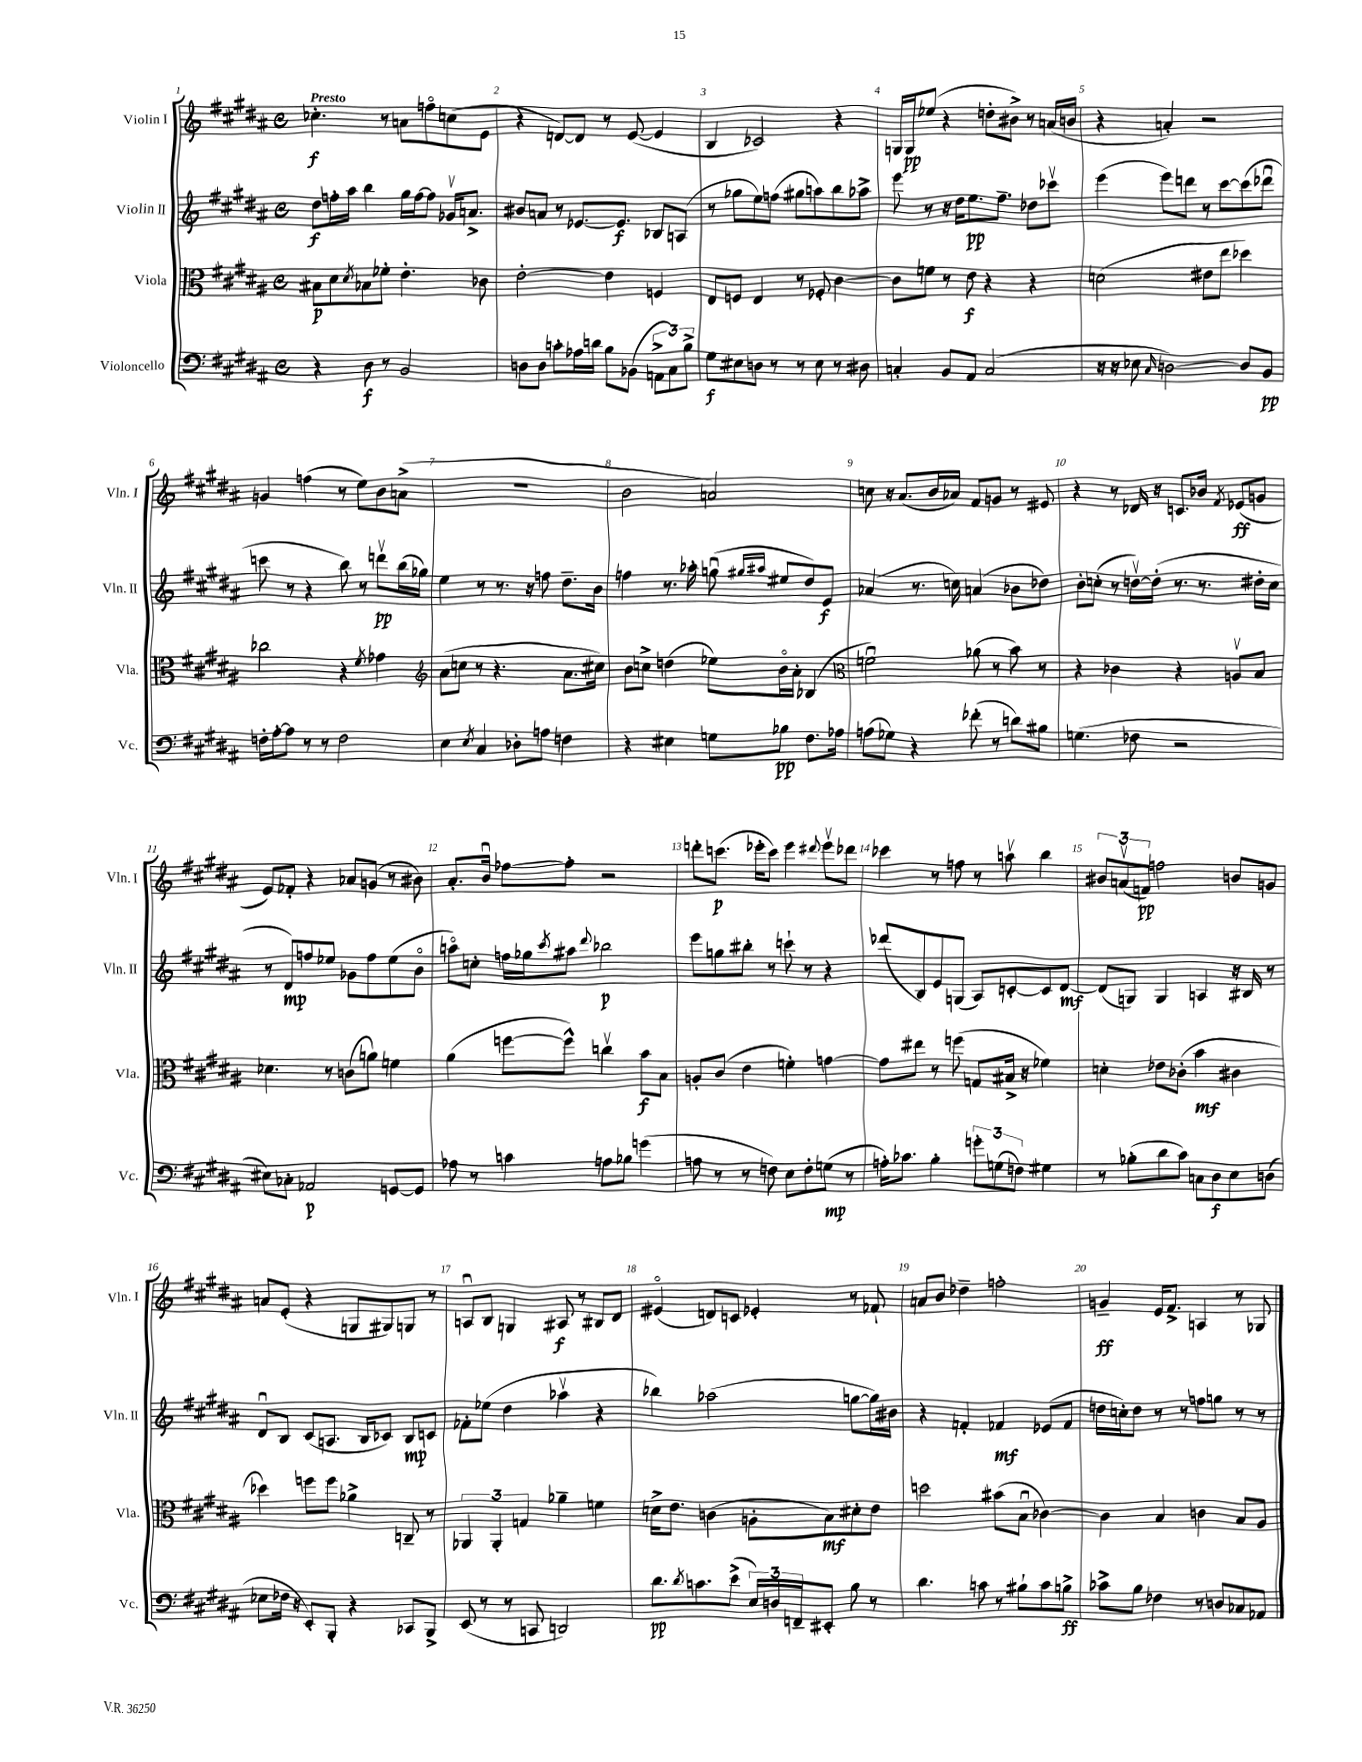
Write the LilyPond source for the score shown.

<<
\new StaffGroup <<
\new Staff = "s0" \with { instrumentName = "Violin I" shortInstrumentName = "Vln. I" } {
    \clef treble \key b \major \defaultTimeSignature \time 4/4 \tempo "Presto"
    ces''4.-.\f r8 a'8 f''8\flageolet c''8( e'8 |
    r4 d'8~) d'8 r8 e'8~( e'4 |
    b4 ces'2) r4 |
    g16 g16\pp ees''8( r4 d''8-. bis'8->) r8 a'16( b'16 |
    r4 a'4-.) r2 |
    g'4 f''4( r8 e''8) b'8 a'8->( |
    R1 |
    b'2 a'2) |
    c''8 r16 ais'8.( b'16 aes'16) fis'8 g'8 r8 eis'8 |
    r4 r8 des'16 r16 c'8. bes'16 \acciaccatura { fis'8 } ees'8\ff( g'8 |
    e'8) fes'8-. r4 aes'8 g'8( r8 bis'8) |
    ais'8.-. b'16\downbow fes''8~ fes''8-. r2 |
    d'''8-. c'''8.\p( ees'''16-. c'''8) ees'''4 \appoggiatura { dis'''8 } ees'''8\upbow des'''8 |
    ces'''4 r8 f''8 r8 a''8\upbow b''4 |
    \tuplet 3/2 { bis'8 a'8\upbow( f'8\pp) } f''2 b'8 g'8 |
    a'8 e'8-.( r4 g8 gis8) g8 r8 |
    a8\downbow b8 g4 ais8\f r8 bis8 dis'8 |
    eis'4\flageolet( d'8) c'8 ees'4-. r8 fes'8-! |
    a'8 b'8 des''4-- f''2-. |
    g'4--\ff e'16 fis'8.-> a4 r8 ges8 \bar "|." |
}
\new Staff = "s1" \with { instrumentName = "Violin II" shortInstrumentName = "Vln. II" } {
    \clef treble \key b \major \defaultTimeSignature \time 4/4
    dis''8\f f''16-. ais''16 b''4 gis''16 f''16~ f''8 ges'16\upbow a'8.-> |
    bis'8 a'8 r8 ees'8.~ ees'8.\f bes8 a8( |
    r8 ges''8 e''8) f''8( gis''8 a''8) b''8 aes''8-> |
    e'''8 r8 r16 dis''16 e''8.\pp fis''8.-- des''8 ces'''8\upbow |
    e'''4( e'''8) d'''8 r8 cis'''8~ cis'''8( des'''8\downbow |
    c'''8 r8 r4 b''8) r8 d'''8\upbow\pp b''16( ges''16) |
    e''4 r8 r8. r16 f''8 dis''8.-- b'16 |
    f''4 r8. aes''16-. g''8\downbow( \grace { gis''16 ais''16 } eis''8 dis''8) e'8\f |
    aes'4( r8. c''16) a'4( bes'8 des''8) |
    b'8-. c''8-.( r8 d''16~\upbow) d''16-.( r8. r8. dis''16-. c''16 |
    r8 dis'8\mp) f''8 ees''8 ges'8 f''8 ees''8( b'8\flageolet |
    a''8\flageolet) c''8-. f''16 ges''16 \acciaccatura { cis'''8 } ais''8 \appoggiatura { dis'''8 } bes''2\p |
    e'''8 g''8 bis''8-. r8 c'''8-! r8 r4 |
    des'''8( b8) e'8 g8( ais8) c'8~-. c'8 dis'8~\mf |
    dis'8( g8) g4 a4 r16 bis16 r8 |
    dis'8\downbow b8 cis'8( a8. b16 ces'8) b8\mp c'8 |
    fes'8-. ees''8( dis''4 aes''4\upbow r4 |
    bes''4) aes''2( g''8~ g''16) bis'16 |
    r4 f'4-. fes'4\mf ees'8( fes'8 |
    d''16 c''16-.) d''8 r8 r8 f''8 g''8 r8 r8 \bar "|." |
}
\new Staff = "s2" \with { instrumentName = "Viola" shortInstrumentName = "Vla." } {
    \clef alto \key b \major \defaultTimeSignature \time 4/4
    bis8\p dis'8 \acciaccatura { dis'8 } bes8 fes'8-. e'4.-. ces'8 |
    e'2~-. e'4 f4 |
    e8 f8 e4 r8 fes8-. cis'4~ |
    cis'8 f'8 r8 e'8\f r4 r4 |
    d'2( eis'8 e''8 des''4) |
    ces''2 r4 \acciaccatura { fis'8 } ges'4 |
    \clef treble ais'8( c''8 r8 r4. ais'8. cis''16) |
    b'8 c''8-> d''4( ees''8) b'16\flageolet ais'16-. bes4( |
    \clef alto f'2\downbow) aes'8( r8 b'8) r8 |
    r4 ces'4 r4 a8\upbow b8 |
    des'4. r8 c'8( a'8) f'4 |
    ais'4( f''8~ f''8-^) c''4\upbow b'8\f b8 |
    a8-. cis'8( e'4 f'4-.) g'4~ |
    g'8 eis''8 r8 f''8( g8 bis16-> r16 fes'4) |
    d'4-. ees'8 ces'8-.( b'4\mf cis'4 |
    des''4) f''8 f''8 aes'4-> c8-- r8 |
    \tuplet 3/2 { aes,4 aes,4-. g4 } aes'4-- f'4 |
    d'16-> e'8. c'4( a8-. b8\mf) dis'8-. e'8 |
    d''2 bis'8( b8\downbow ces'4~) |
    ces'4 b4 c'4 b8 ais8 \bar "|." |
}
\new Staff = "s3" \with { instrumentName = "Violoncello" shortInstrumentName = "Vc." } {
    \clef bass \key b \major \defaultTimeSignature \time 4/4
    r4 dis8\f r8 b,2 |
    d8 d8 c'8-. aes16 d'16 b8 bes,8( \tuplet 3/2 { a,8-> cis8) b8-> } |
    gis8\f eis8 d8 r8 r8 eis8 r8 dis8 |
    c4-. b,8 ais,8 c2( |
    r16 r16 ees8 \grace { cis16 } d2~) d8 b,8\pp |
    f16-. ais16~-. ais8 r8 r8 f2 |
    e4 \acciaccatura { e8 } cis4 des8-. a8 f4 |
    r4 eis4 g8 bes8\pp fis8. aes16 |
    a8( ges8) r4 fes'8-.( r8 d'8) bis8 |
    g4.( fes8 r2 |
    eis8) ces8-. aes,2\p g,8~ g,8 |
    aes8 r8 c'4 a8 bes8 g'4( |
    a8 r8 r8 f8) e8 f8-. g8\mp( r8 |
    a16-.) ces'8. b4-. \tuplet 3/2 { g'8-. g8( f8) } gis4 |
    r8 bes8-.( dis'8 cis'8) c8 dis8\f e8 d8( |
    ees8 fes16 r16 e,8-.) b,,8-. r4 ces,8 b,,8-> |
    e,8( r8 r8 c,8 d,2) |
    dis'8.\pp \acciaccatura { dis'8 } c'8. e'8->( \tuplet 3/2 { e16) d16 f,16-- } eis,8-. b8 r8 |
    dis'4. c'8 r8 bis8-! c'8 b8->\ff |
    ces'8-> b8 fes4 r8 d8 ces8 aes,8 \bar "|." |
}
>>
>>
\layout { \context { \Score \override BarNumber.break-visibility = ##(#f #t #t) barNumberVisibility = #all-bar-numbers-visible } }
